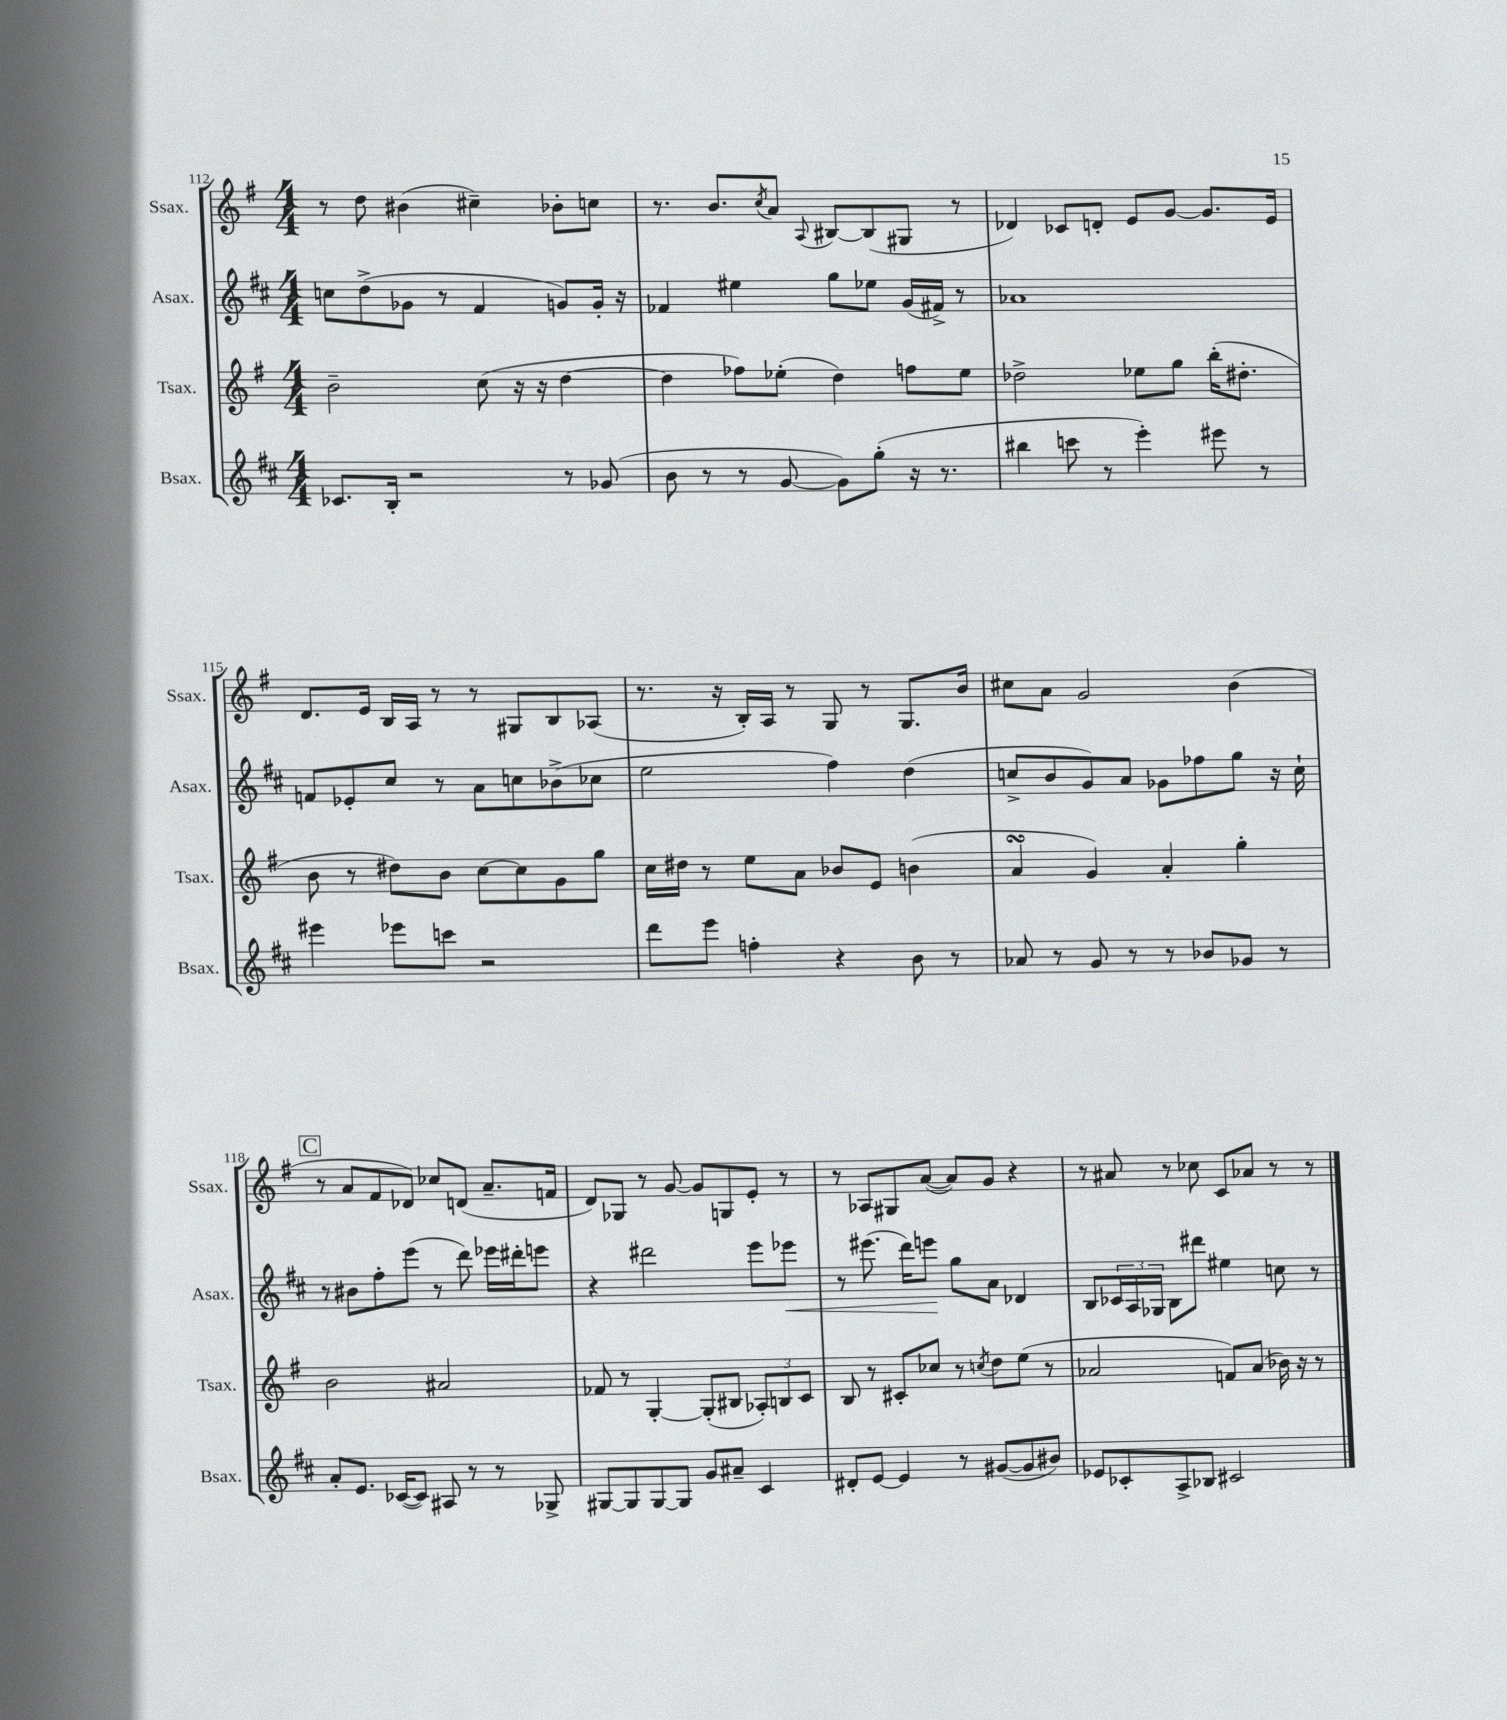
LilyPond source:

<<
\new StaffGroup <<
\new Staff = "s0" \with { instrumentName = "Ssax." shortInstrumentName = "Ssax." } {
    \clef treble \key g \major \numericTimeSignature \time 4/4
    r8 d''8 bis'4( cis''4--) bes'8-. c''8 |
    r8. b'8. \acciaccatura { c''8 } a'8 \appoggiatura { a8 } bis8~ bis8( gis8 r8 |
    des'4) ces'8 d'8-. e'8 g'8~ g'8. e'16 |
    d'8. e'16 b16 a16 r8 r8 gis8 b8 aes8( |
    r8. r16 b16-.) a16 r8 g8 r8 g8. b'16 |
    cis''8 a'8 g'2 b'4( |
    \mark \markup { \box "C" } r8 a'8 fis'8 des'8) ces''8 d'8( a'8.-- f'16 |
    d'8) ges8 r8 g'8~ g'8 g8 e'8-. r8 |
    r8 aes8 gis8 a'8~( a'8) g'8 r4 |
    r8 ais'8 r8 ces''8 c'8 aes'8 r8 r8 \bar "|." |
}
\new Staff = "s1" \with { instrumentName = "Asax." shortInstrumentName = "Asax." } {
    \clef treble \key d \major \numericTimeSignature \time 4/4
    c''8 d''8->( ges'8 r8 fis'4 g'8) g'16-. r16 |
    fes'4 eis''4 g''8 ees''8 g'16( fis'16->) r8 |
    aes'1 |
    f'8 ees'8-. cis''8 r8 a'8 c''8 bes'8->( ces''8 |
    e''2 fis''4) d''4( |
    c''8-> b'8 g'8) a'8 ges'8 fes''8 g''8 r16 c''16-! |
    \mark \markup { \box "C" } r8 bis'8 fis''8-. e'''8( r8 d'''8) ees'''16 dis'''16-. e'''8 |
    r4 dis'''2 e'''8 ees'''8\< |
    r8 eis'''8.( d'''16) e'''8\! g''8 a'8 des'4 |
    b8 \tuplet 3/2 { ces'16 a16 ges16 } b8 dis'''8 eis''4 c''8 r8 \bar "|." |
}
\new Staff = "s2" \with { instrumentName = "Tsax." shortInstrumentName = "Tsax." } {
    \clef treble \key g \major \numericTimeSignature \time 4/4
    b'2-- c''8( r16 r16 d''4~ |
    d''4 fes''8) ees''8-.( d''4) f''8 ees''8 |
    des''2-> ees''8 g''8 b''16-.( dis''8.-. |
    b'8 r8 dis''8) b'8 c''8~ c''8 g'8 g''8 |
    c''16 dis''16 r8 e''8 a'8 bes'8 e'8 b'4( |
    a'4\turn g'4) a'4-. g''4-. |
    \mark \markup { \box "C" } b'2 ais'2 |
    fes'8 r8 g4~-. g8-.( bis8 \tuplet 3/2 { aes8-.) b8 c'8 } |
    b8 r8 cis'8-. ces''8 r8 \acciaccatura { c''8 } d''8 e''8( r8 |
    aes'2 f'8) aes'8( bes'16) r16 r8 \bar "|." |
}
\new Staff = "s3" \with { instrumentName = "Bsax." shortInstrumentName = "Bsax." } {
    \clef treble \key d \major \numericTimeSignature \time 4/4
    ces'8. b16-. r2 r8 ges'8( |
    b'8 r8 r8 g'8~ g'8) g''8-.( r16 r8. |
    bis''4 c'''8 r8 e'''4-.) eis'''8 r8 |
    eis'''4 ees'''8 c'''8 r2 |
    d'''8 e'''8 f''4-. r4 b'8 r8 |
    aes'8 r8 g'8 r8 r8 bes'8 ges'8 r8 |
    \mark \markup { \box "C" } a'8-. e'8. ces'16~( ces'8) ais8 r8 r8 ges8-> |
    gis8~ gis8 gis8~ gis8 g'8 ais'8-- cis'4 |
    dis'8-. e'8~ e'4 r8 gis'8~( gis'8 bis'8) |
    ees'8 ces'8-. a8-> bes8 cis'2 \bar "|." |
}
>>
>>
\layout { \context { \Score currentBarNumber = #112 } }
